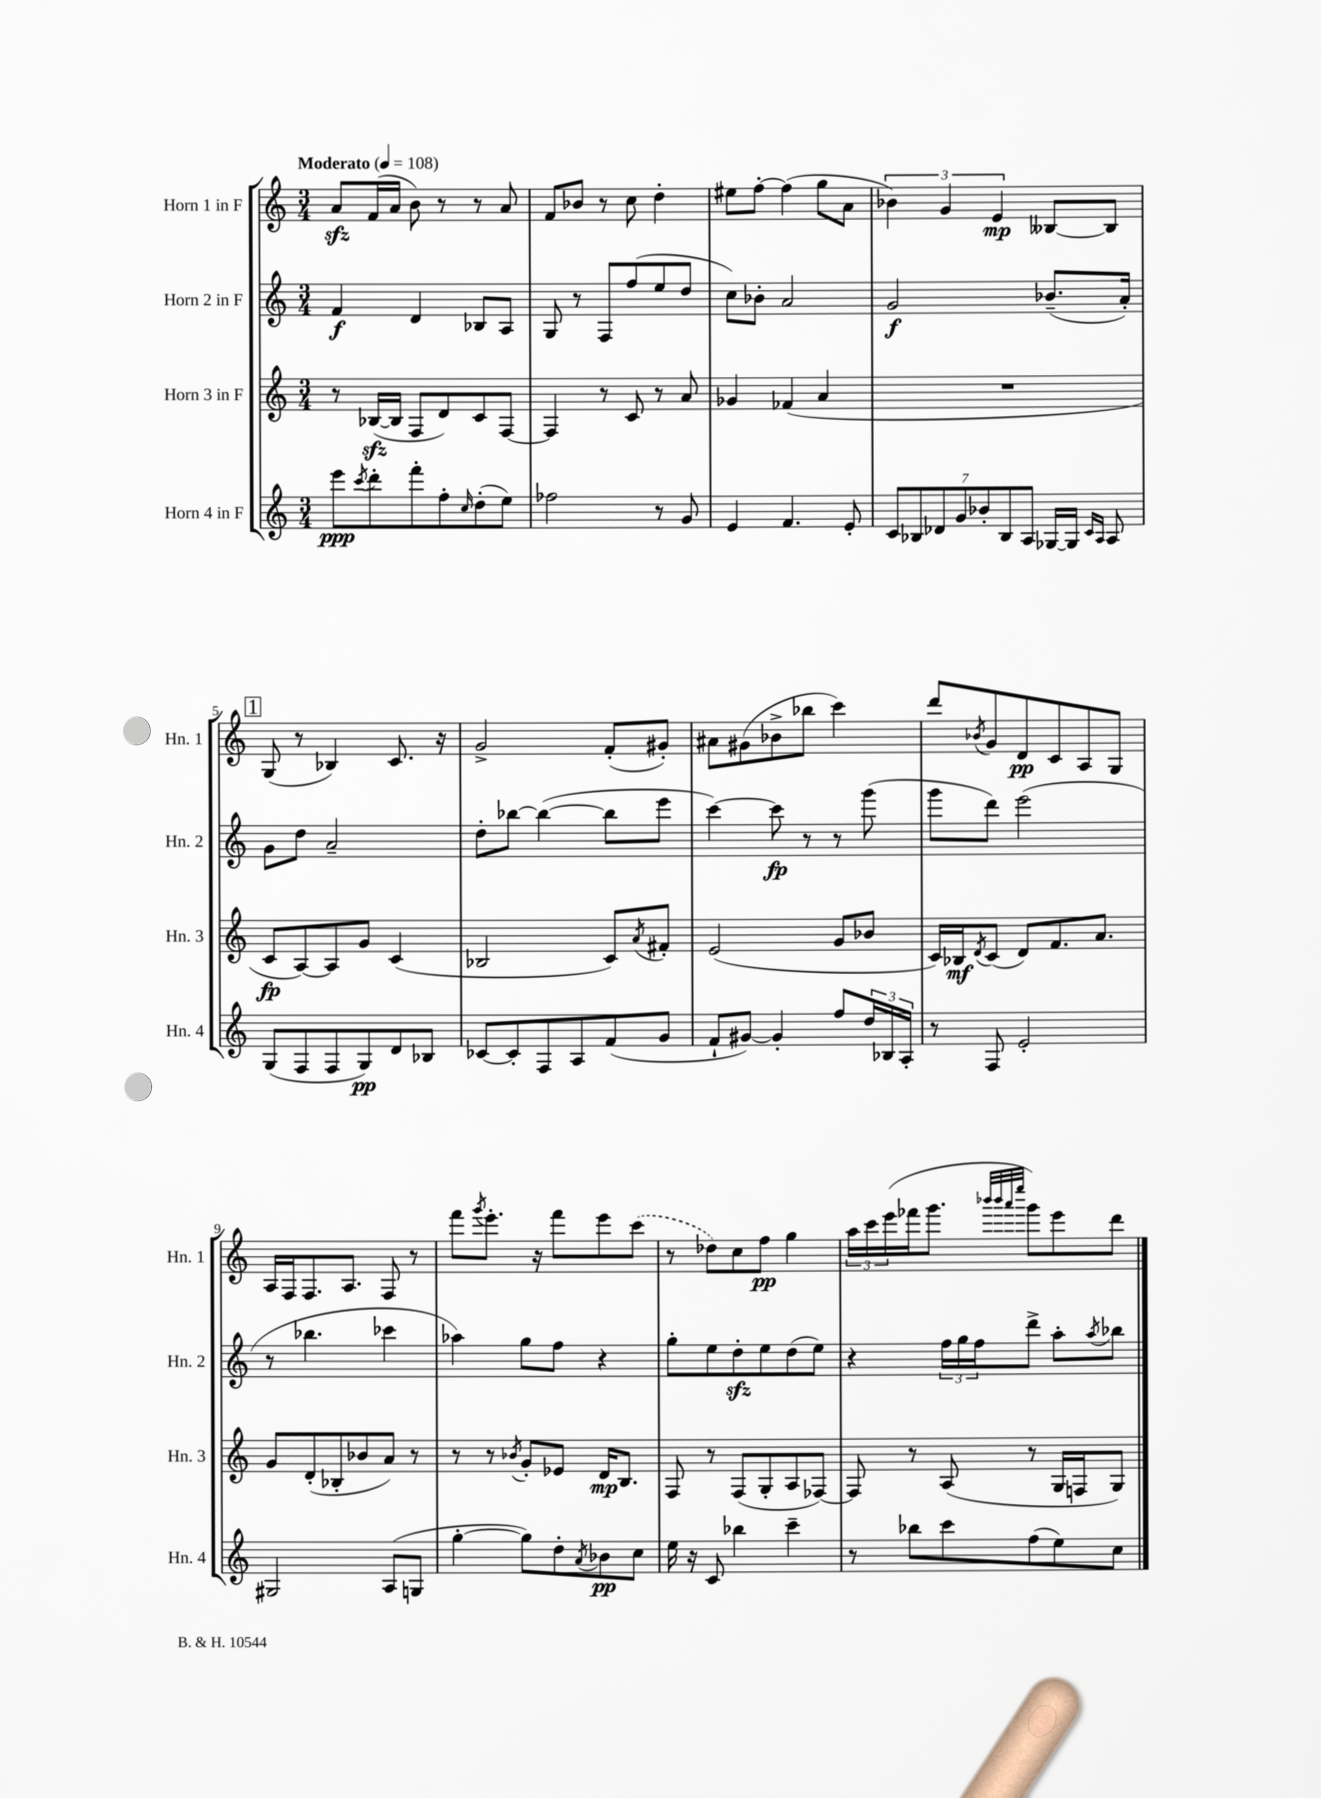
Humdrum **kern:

**kern	**kern	**kern	**kern
*staff4	*staff3	*staff2	*staff1
*clefG2	*clefG2	*clefG2	*clefG2
*k[]	*k[]	*k[]	*k[]
*M3/4	*M3/4	*M3/4	*M3/4
*MM108	*MM108	*MM108	*MM108
8eee	8r	4f	8a
8qccc	.	.	.
8ddd'	([16B-	.	(16f
.	16B-]	.	16a
8fff'	8F	4d	8b)
8ff'	8d)	.	8r
16qqcc	.	.	.
(8dd'	8c	8B-	8r
8ee)	[8F	8A	8a
=	=	=	=
2ff-	4F]	8G	8f
.	.	8r	8b-
.	8r	8F	8r
.	8c	(8ff	8cc
8r	8r	8ee	4dd'
8g	8a	8dd	.
=	=	=	=
4e	4g-	8cc)	8ee#
.	.	8b-'	[8ff'
4.f	(4f-	2a	(4ff]
.	4a	.	8gg
8e'	.	.	8a
=	=	=	=
14c	2.r	2g	6b-)
14B-	.	.	.
14d-	.	.	.
.	.	.	6g
14g	.	.	.
14b-'	.	.	.
.	.	.	6e
14B-	.	.	.
14A	.	.	.
[16G-	.	(8.b-~	[8B--
16G-]	.	.	.
16qqc	.	.	.
16qqA	.	.	.
8A	.	.	8B--]
.	.	16a')	.
=	=	=	=
(8G	8c	8g	(8G
8F	[8A)	8dd	8r
8F	8A]	2a~	4B-)
8G)	8g	.	.
8d	(4c	.	8.c
8B-	.	.	.
.	.	.	16r
=	=	=	=
[8c-	2B-	8dd'	2g^
8c-']	.	[8bb-	.
8F	.	(4bb-_	.
8A	.	.	.
(8f	8c)	8bb-]	(8f'
.	8qa	.	.
8g	8f#'	8eee	8g#')
=	=	=	=
8f`	(2e	[4ccc)	8a#
[8g#)	.	.	(8g#
4g#']	.	8ccc]	8b-^
.	.	8r	8bb-
8ff	8g	8r	4ccc)
24dd	8b-	(8ggg	.
24B-	.	.	.
24A'	.	.	.
=	=	=	=
8r	16c)	8ggg	8ddd
.	16B-	.	.
.	8qd	.	8qb-
8F	(8c	8ddd)	8g
2e'	8d)	(2eee	8d
.	8.f	.	8c
.	.	.	8A
.	8.a	.	.
.	.	.	8G
=	=	=	=
2G#	8g	8r	16A
.	.	.	16F
.	(8d'	4.bb-	8.F
.	8B-'	.	.
.	.	.	8.A
.	8b-	.	.
(8A	8a)	4ccc-	8F
8G	8r	.	8r
=	=	=	=
[4gg'	8r	4aa-)	8fff
.	.	.	8qggg
.	8r	.	8.eee'
.	8qb-	.	.
8gg])	8g'	8gg	.
.	.	.	16r
8dd'	8e-	8ff	8fff
8qa	.	.	.
8b-	16d	4r	8eee
.	8.B	.	.
8cc	.	.	(8ccc
=	=	=	=
16ee	8F	8gg'	8r
16r	.	.	.
8c	8r	8ee	8dd-)
4bb-	(8F	8dd'	8cc
.	8G'	8ee	8ff
4ccc~	8A	(8dd	4gg
.	[8F-)	8ee)	.
=	=	=	=
8r	8F-]	4r	24aa
.	.	.	24ccc
.	.	.	(24eee
8bb-	8r	.	16fff-
.	.	.	8.ggg
8ccc	(8A	24ff	.
.	.	24gg	.
.	.	24ff	.
.	.	.	32qqbbb-
.	.	.	32qqbbb-
.	.	.	32qqaaa
.	.	.	32qqeeee
(8ff	8r	8ddd^	8ggg)
8ee)	16G	8aa'	8eee
.	16F	.	.
.	.	8qaa	.
8cc	8G)	8bb-	8ddd
==	==	==	==
*-	*-	*-	*-
